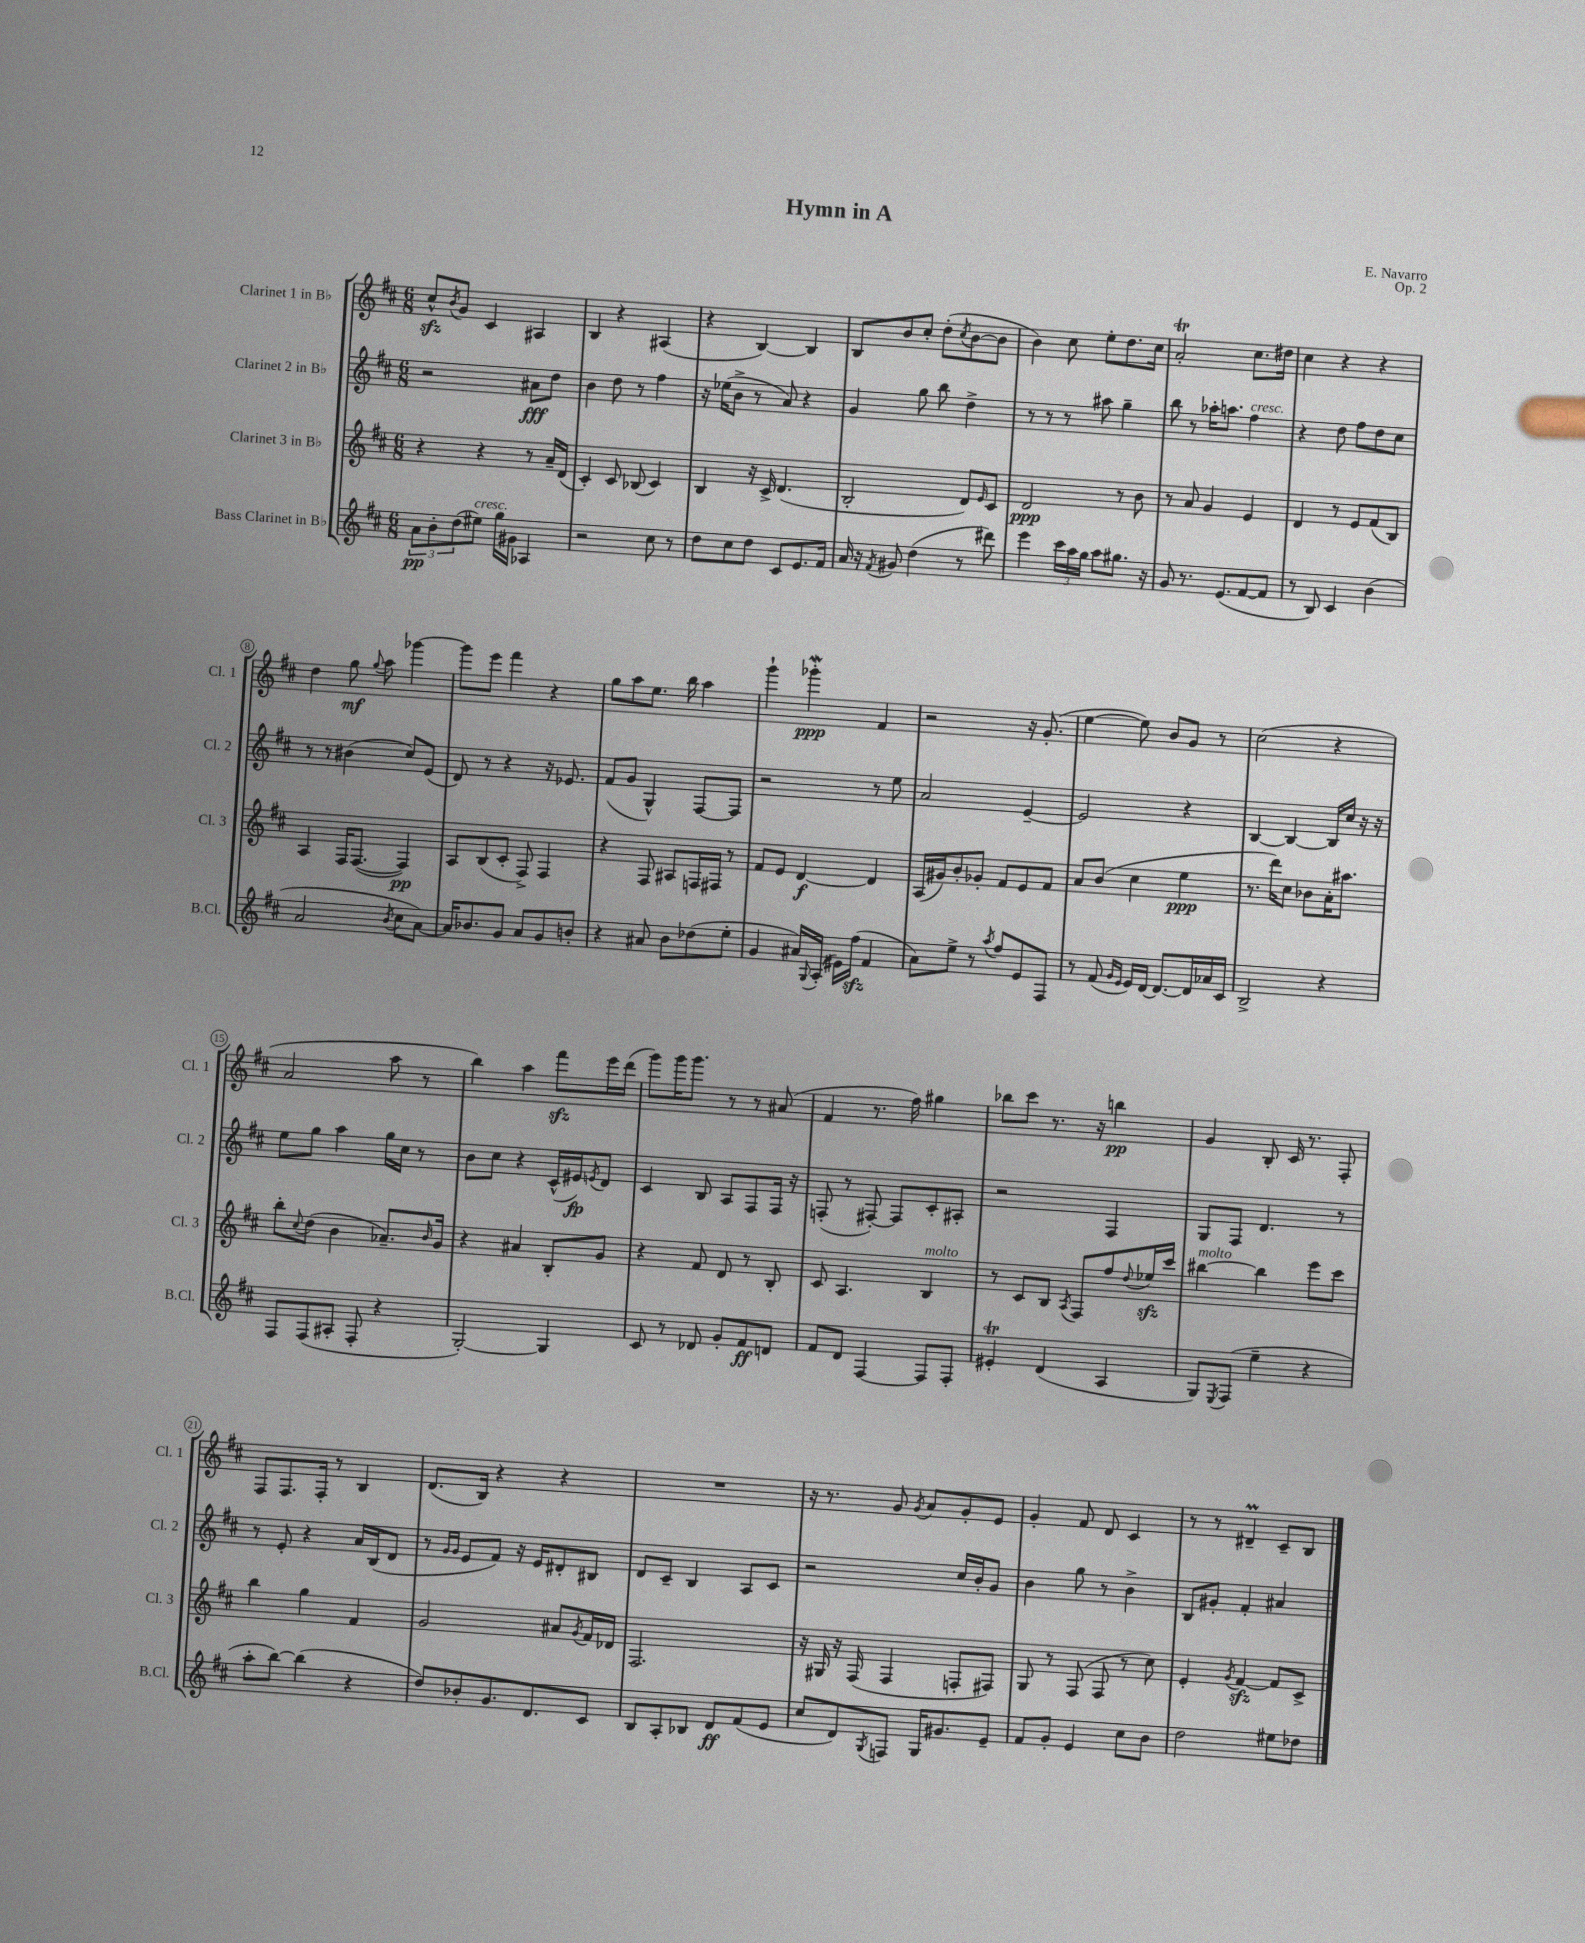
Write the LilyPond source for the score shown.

\header { title = "Hymn in A" composer = "E. Navarro" opus = "Op. 2" }
<<
\new StaffGroup <<
\new Staff = "s0" \with { instrumentName = "Clarinet 1 in Bb" shortInstrumentName = "Cl. 1" } {
    \clef treble \key d \major \numericTimeSignature \time 6/8
    cis''8-^\sfz \acciaccatura { b'8 } g'8 cis'4 ais4 |
    b4 r4 ais4( |
    r4 b4~) b4 |
    b8 b'8 cis''8-. d''8-.( \acciaccatura { cis''8 } b'8~ b'8 |
    b'4) cis''8 e''8-. d''8. cis''16 |
    a'2-.\trill cis''8. dis''16 |
    cis''4 r4 r4 |
    d''4 g''8\mf \appoggiatura { g''8 } a''8 ges'''4~ |
    ges'''8 e'''8 fis'''4 r4 |
    g''8 a''8 e''8. b''16 a''4 |
    g'''4-! ges'''4-.\mordent\ppp fis'4 |
    r2 r16 g'8.-.( |
    e''4~ e''8) b'8 g'8 r8 |
    cis''2( r4 |
    a'2 a''8 r8 |
    b''4) a''4 fis'''8\sfz e'''16 d'''16( |
    g'''8) g'''16 g'''8. r8 r8 ais'8( |
    fis'4 r8. fis''16) gis''4 |
    bes''8 cis'''8 r8. r16 b''4\pp |
    g'4 b8-. cis'16 r8. fis8-. |
    fis8 fis8. fis16-. r8 b4 |
    d'8.( b16) r4 r4 |
    R2. |
    r16 r8. g'8 \acciaccatura { g'8 } a'8 g'8-. e'8 |
    g'4-. fis'8 d'8 cis'4 |
    r8 r8 dis'4--\prall cis'8-- b8 \bar "|." |
}
\new Staff = "s1" \with { instrumentName = "Clarinet 2 in Bb" shortInstrumentName = "Cl. 2" } {
    \clef treble \key d \major \numericTimeSignature \time 6/8
    r2 ais'8\fff d''8 |
    b'4 d''8 r8 fis''4 |
    r16 ees''16( b'8-> r8 a'8) r4 |
    g'4 g''8 b''8 d''4-> |
    r8 r8 r8 ais''8 g''4-- |
    b''8 r8 aes''16-. a''8. fis''4^\markup { \italic "cresc." } |
    r4 d''8 fis''8 d''8 cis''8 |
    r8 r8 bis'4( cis''8) e'8( |
    d'8) r8 r4 r16 ees'8. |
    fis'8( g'8 g4-^) fis8~ fis8 |
    r2 r8 e''8 |
    a'2 e'4~-- |
    e'2 r4 |
    b4~ b4~ b16 cis''16 r16 r16 |
    e''8 g''8 a''4 g''16 cis''16 r8 |
    b'8 cis''8 r4 cis'16-^( eis'16\fp) \acciaccatura { e'8 } d'8 |
    cis'4 b8 a8 fis8 fis16 r16 |
    f8-.( r8 fis8~-.) fis8 cis'8-. ais8-. |
    r2 fis4 |
    g8 fis8 d'4. r8 |
    r8 e'8-. r4 a'16 b16( d'8 |
    r8 \grace { g'16 g'16 } e'8 fis'8) r16 e'16 dis'8-. bis8 |
    d'8 cis'8-- b4 a8 cis'8 |
    r2 cis''16 b'16-. g'8 |
    b'4 g''8 r8 b'4-> |
    b8 gis'8-. fis'4-. ais'4 \bar "|." |
}
\new Staff = "s2" \with { instrumentName = "Clarinet 3 in Bb" shortInstrumentName = "Cl. 3" } {
    \clef treble \key d \major \numericTimeSignature \time 6/8
    r4 r4 r8 a'16-- d'16( |
    cis'4-.) cis'8 bes8( cis'4) |
    b4 r16 cis'16-> d'4.( |
    b2-. d'8) \grace { e'16 } cis'8 |
    d'2\ppp r8 b'8 |
    r8 a'8 g'4 e'4 |
    d'4 r8 e'8 fis'8( b8) |
    a4 fis16 fis8.~( fis4\pp) |
    a8 b8( cis'8-. fis8->) fis4 |
    r4 fis8 ais8 f16 fis16 r8 |
    fis'8 e'8 d'4~\f d'4 |
    a16( gis'16) b'8-. ges'8-. fis'8 e'8 fis'8 |
    a'8 b'8( cis''4 e''4\ppp |
    r8. d'''16) cis''8 bes'8 a'16-. ais''8. |
    b''8-. \appoggiatura { cis''8 } d''8( b'4 aes'8.--) \grace { b'16 } g'16 |
    r4 ais'4 b8-. g'8 |
    r4 fis'8 d'8 r8 b8-. |
    cis'8 a4. b4^\markup { \italic "molto" } |
    r8 cis'8 b8 \acciaccatura { a8 } fis8 fis''8 \appoggiatura { d''8 } ees''16\sfz cis'''16 |
    bis''4~^\markup { \italic "molto" } bis''4 e'''8 cis'''8 |
    b''4 g''4 fis'4 |
    g'2 ais'8 \acciaccatura { g'8 } fis'16 des'16 |
    fis2. |
    r16 gis16 r16 fis16( fis4 f8-. fis8) |
    g8 r8 fis8( fis8 r8 cis''8) |
    e'4-. \acciaccatura { g'8 } fis'4~\sfz fis'8 cis'8-> \bar "|." |
}
\new Staff = "s3" \with { instrumentName = "Bass Clarinet in Bb" shortInstrumentName = "B.Cl." } {
    \clef treble \key d \major \numericTimeSignature \time 6/8
    \tuplet 3/2 { a'8\pp b'8-. d''8( } eis''8^\markup { \italic "cresc." }) g''16 gis'16 aes4 |
    r2 cis''8 r8 |
    d''8 cis''8 d''8 cis'8 e'8. fis'16 |
    a'16 r16 \acciaccatura { fis'8 } gis'8 d''4( r8 dis'''8) |
    e'''4 \tuplet 3/2 { cis'''16 a''16 g''16 } a''8 gis''8. r16 |
    g'8 r8. e'8.( fis'8~ fis'8 |
    r8 b8) cis'4 b'4( |
    a'2 \acciaccatura { b'8 } cis''8 a'8~) |
    a'16 bes'8. g'8 a'8 g'8 b'8-. |
    r4 ais'8 b'8 des''8( e''8-. |
    g'4 ais'16) \appoggiatura { g8 } a16-.( eis'16) fis''16\sfz( fis'4 |
    a'8) e''8-> r8 \acciaccatura { a''8 } fis''8 e'8 fis8 |
    r8 fis'8( \grace { g'16 e'16 } e'16) d'16~ d'8.~ d'16 aes'16 cis'16 |
    b2-> r4 |
    fis8 fis8( ais8-. fis8-. r4 |
    g2~-.) g4 |
    cis'8 r8 des'8 g'8-. fis'8\ff d'8 |
    fis'8 d'8 fis4~ fis8 fis8-. |
    eis'4-.\trill d'4( a4 |
    g8) \acciaccatura { e8 } fis8( e''4-- r4 |
    a''8-. b''8~) b''4( r4 |
    d''8) bes'8-. g'8. d'8. cis'8 |
    b8 a8-. bes8 d'8\ff fis'8( e'8 |
    cis''8 d'8) \acciaccatura { g8 } f8 g16 gis'8. e'8-- |
    fis'8 g'8-. e'4 cis''8 b'8 |
    d''2 eis''8 des''8 \bar "|." |
}
>>
>>
\layout { \context { \Score \override BarNumber.stencil = #(make-stencil-circler 0.1 0.3 ly:text-interface::print) } }
